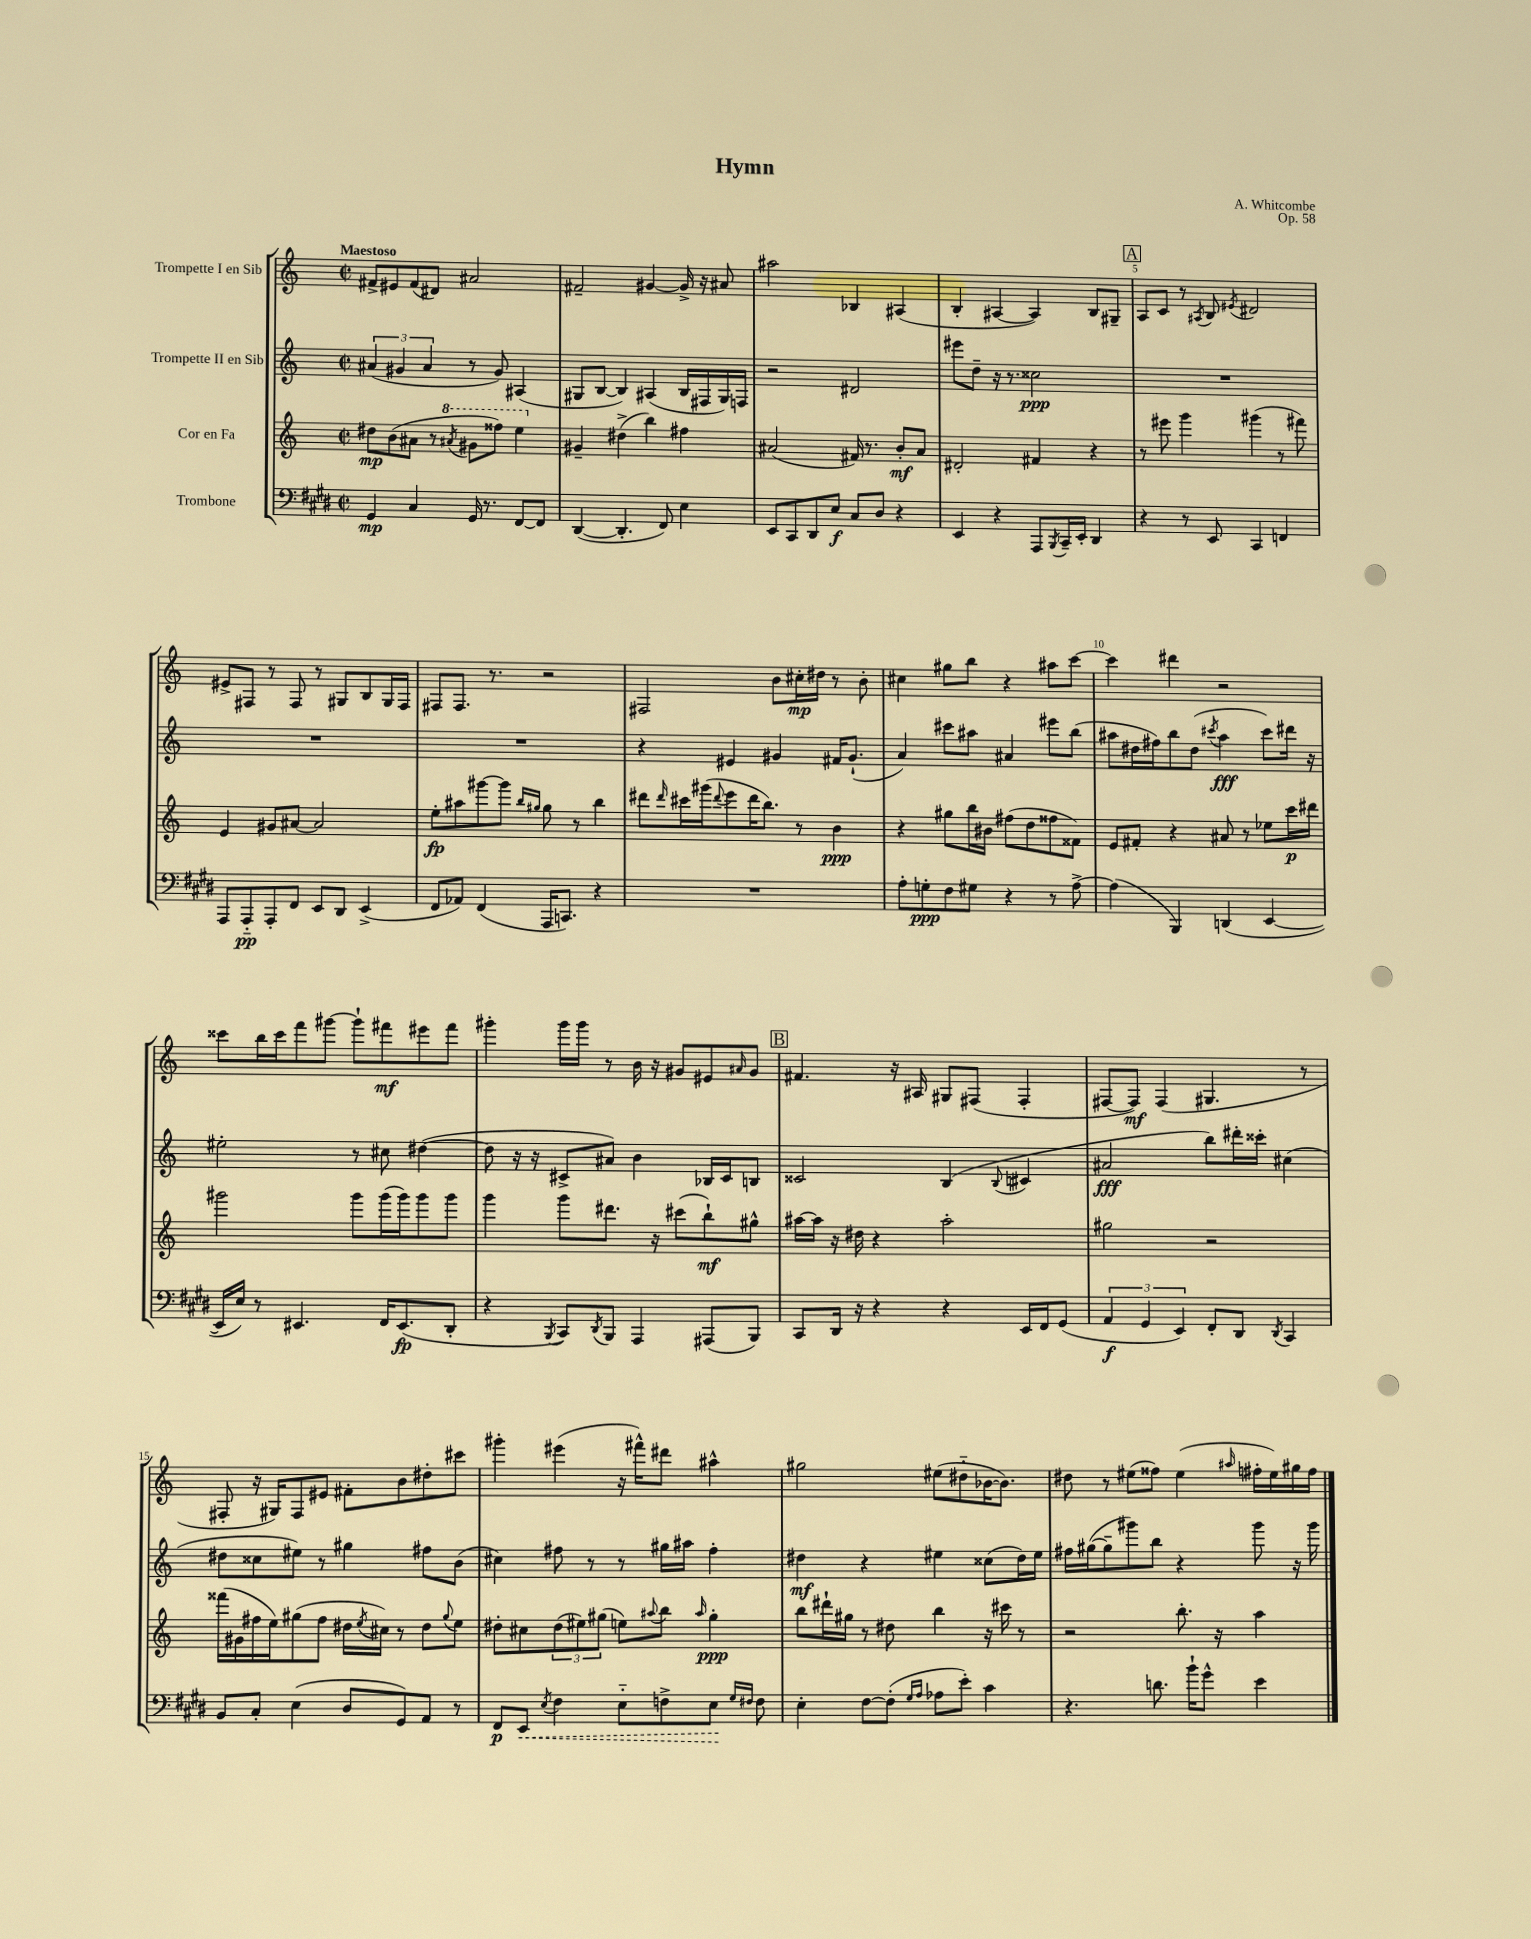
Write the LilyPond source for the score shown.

\header { title = "Hymn" composer = "A. Whitcombe" opus = "Op. 58" }
<<
\new StaffGroup <<
\new Staff = "s0" \with { instrumentName = "Trompette I en Sib" } {
    \clef treble \key c \major \defaultTimeSignature \time 2/2 \tempo "Maestoso"
    fis'8-> eis'8 fis'8( dis'8) ais'2 |
    fis'2-- gis'4~ gis'16-> r16 ais'8 |
    ais''2 bes4 ais4( |
    b4-. ais4~ ais4) b8 gis8-- |
    \mark \markup { \box "A" } a8 c'8 r8 \acciaccatura { ais8 } b8 \acciaccatura { eis'8 } dis'2 |
    eis'8-> fis8 r8 fis8 r8 gis8 b8 gis16 fis16 |
    fis8 fis8. r8. r2 |
    fis2 b'8 cis''16-.\mp dis''16 r8 b'8-. |
    cis''4 gis''8 b''8 r4 ais''8 c'''8~ |
    c'''4 dis'''4 r2 |
    cisis'''8 b''16 cisis'''16 f'''8 gis'''8~ gis'''8-! fis'''8\mf eis'''8 fis'''8 |
    gis'''4-. gis'''16 gis'''16 r8 b'16 r16 gis'8 eis'8 \grace { ais'16 } gis'8 |
    \mark \markup { \box "B" } fis'4. r16 ais16 gis8 fis8( fis4-. |
    fis8~ fis8\mf) fis4( gis4. r8 |
    fis8-. r16 gis16) fis8 eis'8 fis'8-. b'8 dis''8-. cis'''8 |
    gis'''4-. eis'''4( r16 fis'''16-^) dis'''8 ais''4-^ |
    gis''2 eis''8( dis''8-_ bes'16~ bes'8.) |
    dis''8 r8 eis''8( fisis''8) eis''4( \grace { ais''16 } fis''16-. eis''16) gis''16 fis''16 \bar "|." |
}
\new Staff = "s1" \with { instrumentName = "Trompette II en Sib" } {
    \clef treble \key c \major \defaultTimeSignature \time 2/2
    \tuplet 3/2 { ais'4( gis'4 ais'4 } r8 gis'8) ais4( |
    gis8 b8~ b4) ais4( b16 fis16 gis16) f16 |
    r2 dis'2 |
    eis'''8 d''8-- r16 r8. cisis''2\ppp |
    \mark \markup { \box "A" } R1 |
    R1 |
    R1 |
    r4 eis'4 gis'4 fis'16 gis'8.-!( |
    a'4) cis'''8 ais''8 ais'4 eis'''8 b''8( |
    ais''8 dis''16 fis''16) b''8 dis''8( \acciaccatura { cis'''8 } ais''4\fff cis'''8) dis'''16 r16 |
    eis''2-. r8 cis''8 dis''4~( |
    dis''8 r16 r16 cis'8-> ais'8) b'4 bes16 cis'16 b8 |
    \mark \markup { \box "B" } cisis'2 b4( \appoggiatura { b8 } cis'4 |
    ais'2\fff b''8) dis'''16-. cisis'''16-. cis''4( |
    dis''8 cisis''8 eis''8) r8 gis''4 fis''8 b'8( |
    cis''4) fis''8 r8 r8 gis''16 ais''16 fis''4-. |
    dis''4\mf r4 eis''4 cisis''8( dis''16) eis''16 |
    fis''16 gis''16~( gis''8-- gis'''8) b''8 r4 gis'''8 r16 gis'''16 \bar "|." |
}
\new Staff = "s2" \with { instrumentName = "Cor en Fa" } {
    \clef treble \key c \major \defaultTimeSignature \time 2/2
    dis''8\mp b'8( ais'8 r8 \ottava #1 \acciaccatura { ais''8 } gis''8 fisis'''8) e'''4 \ottava #0 |
    gis'4-- dis''4->( b''4) fis''4 |
    ais'2( fis'16) r8. b'8-.\mf ais'8 |
    dis'2-. fis'4 r4 |
    \mark \markup { \box "A" } r8 eis'''8 g'''4 gis'''4( r8 fis'''8) |
    e'4 gis'8 ais'8~ ais'2 |
    e''8-.\fp ais''8 gis'''8~ gis'''8 \grace { b''16 gis''16 } gis''8 r8 b''4 |
    dis'''8 \grace { dis'''16 } cis'''16 gis'''16( \appoggiatura { dis'''8 } e'''8 dis'''16 b''8.) r8 b'4\ppp |
    r4 gis''8 b''16 bis'16 fis''8( d''8 fisis''8 fisis'8) |
    e'8 fis'8-. r4 ais'8 r8 ees''8 c'''16\p dis'''16 |
    gis'''2 gis'''8 gis'''16( gis'''16) gis'''8 gis'''8 |
    g'''4 g'''8 dis'''8. r16 cis'''8( b''8-!\mf) gis''8-^ |
    \mark \markup { \box "B" } ais''16~ ais''16 r16 dis''16 r4 ais''2-. |
    gis''2 r2 |
    fisis'''16( gis'16 fis''16 e''16) gis''8( fis''8 dis''16 \acciaccatura { e''8 } cis''16) r8 dis''8 \appoggiatura { gis''8 } e''8 |
    dis''8-. cis''8 \tuplet 3/2 { dis''8( eis''8) gis''8( } e''8) \appoggiatura { ais''8 } b''8 \grace { ais''16 } gis''4-.\ppp |
    b''8 dis'''16-! gis''16 r8 dis''8 b''4 r16 cis'''16 r8 |
    r2 b''8.-. r16 a''4 \bar "|." |
}
\new Staff = "s3" \with { instrumentName = "Trombone" } {
    \clef bass \key e \major \defaultTimeSignature \time 2/2
    gis,4\mp cis4 gis,16 r8. fis,8~ fis,8 |
    dis,4~( dis,4.-. fis,8) e4 |
    e,8 cis,8 dis,8 e8\f cis8 dis8 r4 |
    e,4 r4 a,,8 \acciaccatura { b,,8 } cis,16-- e,16-. dis,4 |
    \mark \markup { \box "A" } r4 r8 e,8 cis,4 f,4 |
    a,,8 a,,8-_\pp a,,8-. fis,8 e,8 dis,8 e,4->( |
    fis,8 aes,8) fis,4( a,,16 c,8.) r4 |
    R1 |
    a8-. g8-.\ppp fis8 gis8 r4 r8 a8~-> |
    a4( b,,4) d,4( e,4~ |
    e,16 e16) r8 eis,4. fis,16 eis,8.\fp( dis,8-. |
    r4 \acciaccatura { b,,8 } cis,8) \acciaccatura { dis,8 } b,,8 a,,4 ais,,8( b,,8) |
    \mark \markup { \box "B" } cis,8 dis,16 r16 r4 r4 e,16 fis,16 gis,8( |
    \tuplet 3/2 { a,4\f gis,4 e,4) } fis,8-. dis,8 \acciaccatura { dis,8 } cis,4 |
    b,8 cis8-. e4( dis8 gis,8) a,8 r8 |
    fis,8\p \once \override Hairpin.style = #'dashed-line e,8\< \acciaccatura { e8 } fis4 e8-_ f8-> e8\! \grace { gis16 fis16 } fis8 |
    e4-. fis8~ fis8-.( \grace { gis16 a16 } aes8 e'8-.) cis'4 |
    r4. d'8. b'16-! gis'8-^ e'4 \bar "|." |
}
>>
>>
\layout { \context { \Score \override BarNumber.break-visibility = ##(#f #t #t) barNumberVisibility = #(every-nth-bar-number-visible 5) } }
